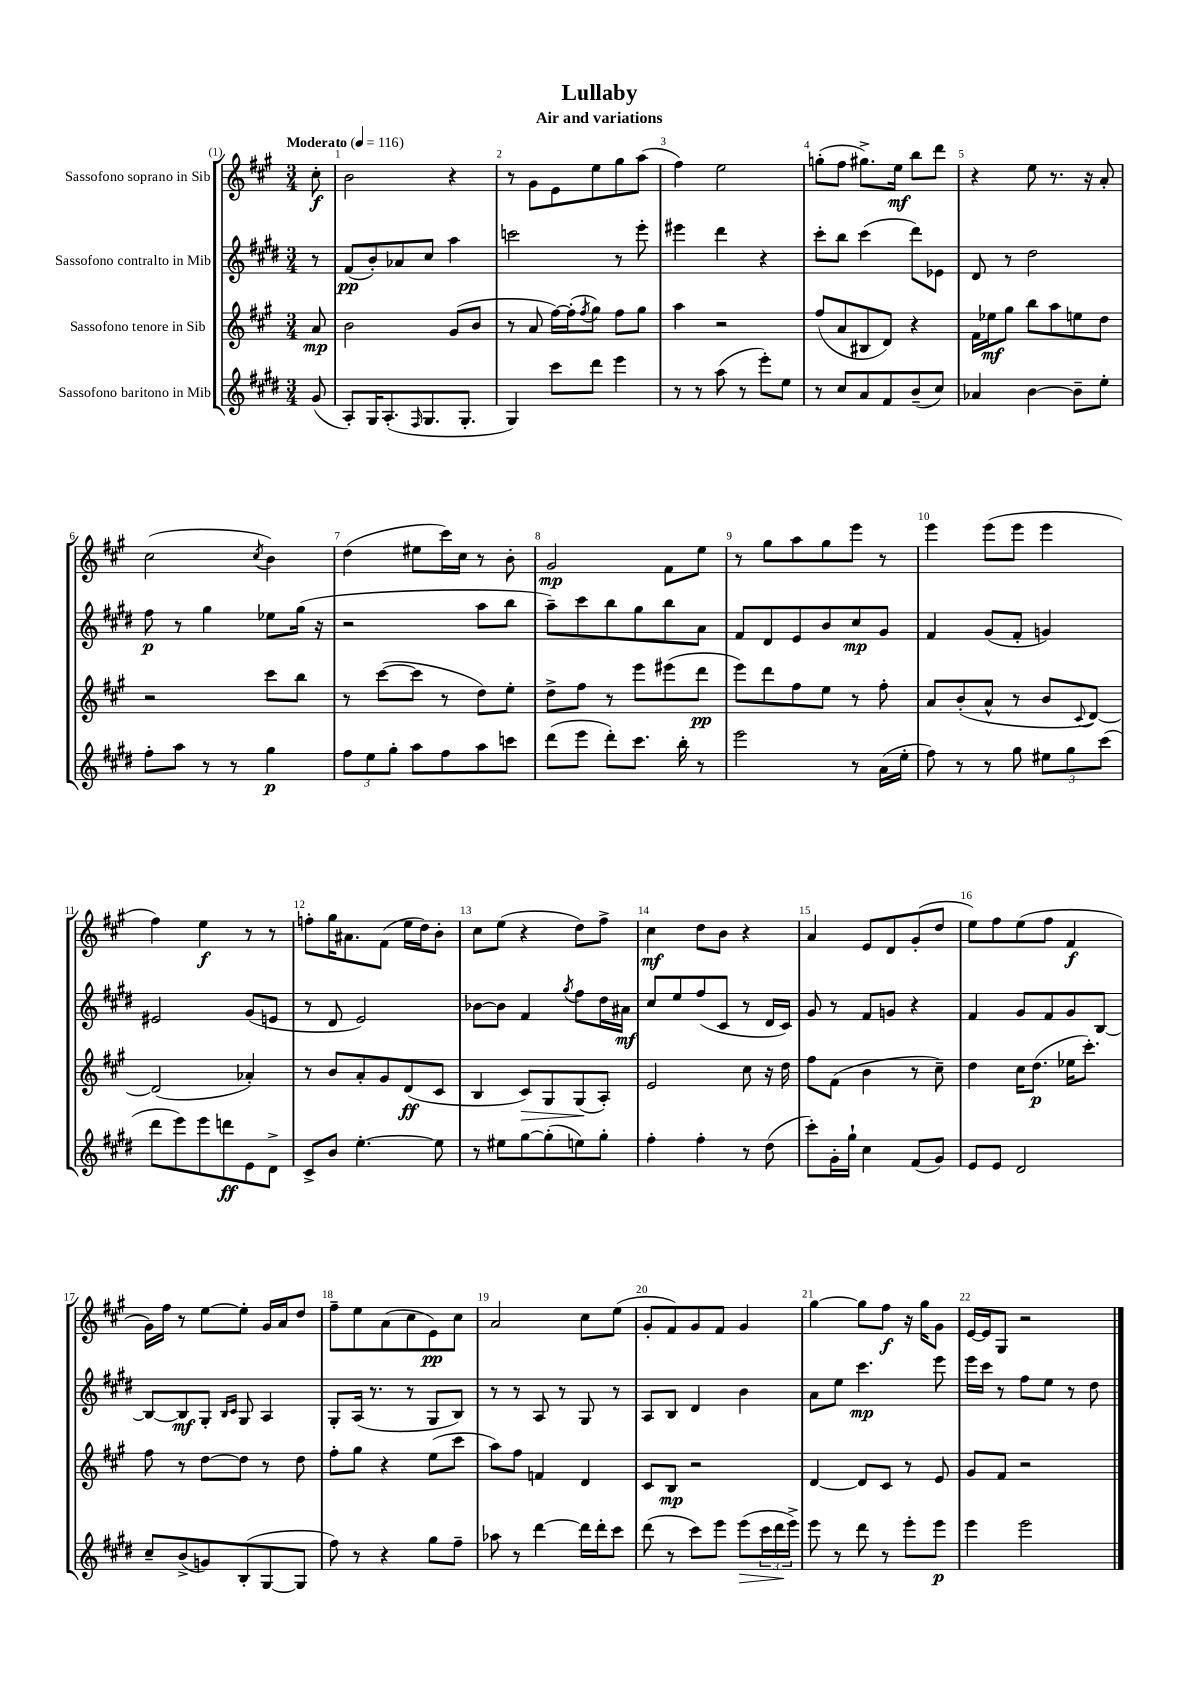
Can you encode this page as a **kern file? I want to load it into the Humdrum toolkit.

**kern	**dynam	**kern	**dynam	**kern	**dynam	**kern	**dynam
*part4	*part4	*part3	*part3	*part2	*part2	*part1	*part1
*staff4	*staff4	*staff3	*staff3	*staff2	*staff2	*staff1	*staff1
*I"Sassofono baritono in Mib	*	*I"Sassofono tenore in Sib	*	*I"Sassofono contralto in Mib	*	*I"Sassofono soprano in Sib	*
*clefG2	*	*clefG2	*	*clefG2	*	*clefG2	*
*k[f#c#g#d#]	*	*k[f#c#g#]	*	*k[f#c#g#d#]	*	*k[f#c#g#]	*
*M3/4	*	*M3/4	*	*M3/4	*	*M3/4	*
*MM116	*	*MM116	*	*MM116	*	*MM116	*
=	=	=	=	=	=	=	=
!	!	!	!	!	!	!LO:TX:a:B:t=Moderato	!
(8g#/	.	8a/	mp	8r	.	8cc#'\	f
=1	=1	=1	=1	=1	=1	=1	=1
8A'/L)	.	2b\	.	(8f#/L	pp	2b\	.
16G#/K	.	.	.	8b'/)	.	.	.
(8.A'/	.	.	.	.	.	.	.
.	.	.	.	8a-X/	.	.	.
16qqF#/	.	.	.	.	.	.	.
8.G#/	.	.	.	8cc#/J	.	.	.
.	.	(8g#/L	.	4aa\	.	4r	.
8.G#'/J	.	.	.	.	.	.	.
.	.	8b/J	.	.	.	.	.
=2	=2	=2	=2	=2	=2	=2	=2
4G#/)	.	8r	.	2cccn\	.	8r	.
.	.	8a/	.	.	.	8g#\L	.
8ccc#\L	.	[16ff#\LL)	.	.	.	8e\	.
.	.	(16ff#'\J]	.	.	.	.	.
.	.	8qff#/	.	.	.	.	.
8ddd#\J	.	8gg#\J)	.	.	.	8ee\	.
4eee\	.	8ff#\L	.	8r	.	8gg#\	.
.	.	8gg#\J	.	8eee'\	.	(8aa\J	.
=3	=3	=3	=3	=3	=3	=3	=3
8r	.	4aa\	.	4eee#X\	.	4ff#\)	.
8r	.	.	.	.	.	.	.
(8aa\	.	2r	.	4ddd#\	.	2ee\	.
8r	.	.	.	.	.	.	.
8eee'\L)	.	.	.	4r	.	.	.
8ee\J	.	.	.	.	.	.	.
=4	=4	=4	=4	=4	=4	=4	=4
8r	.	(8ff#/L	.	8ccc#'\L	.	(8ggn'\L	.
8cc#/L	.	8a/	.	8bb\J	.	8ff#\J	.
8a/	.	8B#X/	.	(4ccc#\	.	8.gg#X^\L)	.
8f#/	.	8d/J)	.	.	.	.	.
.	.	.	.	.	.	16ee\Jk	mf
(8b~/	.	4r	.	8ddd#\L)	.	8bb\L	.
8cc#/J)	.	.	.	8e-X\J	.	8ddd\J	.
=5	=5	=5	=5	=5	=5	=5	=5
4a-X/	.	16f#\LL	.	8d#/	.	4r	.
.	.	16ee-X\J	mf	.	.	.	.
.	.	8gg#\J	.	8r	.	.	.
[4b\	.	8bb\L	.	2dd#\	.	8ee\	.
.	.	8aa\	.	.	.	8.r	.
8b~\L]	.	8een\	.	.	.	.	.
.	.	.	.	.	.	16r	.
8ee'\J	.	8dd\J	.	.	.	8a'/	.
!!LO:LB:g=z
=6	=6	=6	=6	=6	=6	=6	=6
8ff#'\L	.	2r	.	8ff#\	p	(2cc#\	.
8aa\J	.	.	.	8r	.	.	.
8r	.	.	.	4gg#\	.	.	.
8r	.	.	.	.	.	.	.
.	.	.	.	.	.	8qcc#/	.
4gg#\	p	8ccc#\L	.	8ee-X\L	.	4b\)	.
.	.	8bb\J	.	(16gg#\Jk	.	.	.
.	.	.	.	16r	.	.	.
=7	=7	=7	=7	=7	=7	=7	=7
12ff#\L	.	8r	.	2r	.	(4dd\	.
12ee\	.	.	.	.	.	.	.
.	.	([8ccc#\L	.	.	.	.	.
12gg#'\J	.	.	.	.	.	.	.
8aa\L	.	8ccc#\J]	.	.	.	8ee#X\L	.
8ff#\	.	8r	.	.	.	16ccc#\L)	.
.	.	.	.	.	.	16cc#\JJ	.
8aa\	.	8dd\L)	.	8aa\L	.	8r	.
8cccn\J	.	8ee'\J	.	8bb\J	.	8b'\	.
=8	=8	=8	=8	=8	=8	=8	=8
(8ddd#\L	.	8dd^\L	.	8aa~\L)	.	2g#/	mp
8eee\J	.	8ff#\J	.	8ccc#\	.	.	.
8ddd#'\L)	.	8r	.	8bb\	.	.	.
8.ccc#\J	.	8eee\L	.	8gg#\	.	.	.
.	.	(8eee#X\	.	8bb\	.	8f#\L	.
16bb'\	.	.	.	.	.	.	.
8r	.	8ddd\J	pp	8a\J	.	8ee\J	.
=9	=9	=9	=9	=9	=9	=9	=9
2eee\	.	8eee\L)	.	8f#/L	.	8r	.
.	.	8ddd\	.	8d#/	.	8gg#\L	.
.	.	8ff#\	.	8e/	.	8aa\	.
.	.	8ee\J	.	8b/	.	8gg#\	.
8r	.	8r	.	8cc#/	mp	8eee\J	.
(16a\LL	.	8ff#'\	.	8g#/J	.	8r	.
16ee'\JJ	.	.	.	.	.	.	.
=10	=10	=10	=10	=10	=10	=10	=10
8ff#\)	.	8a/L	.	4f#/	.	4eee\	.
8r	.	(8b'/	.	.	.	.	.
8r	.	8a^^/J	.	(8g#/L	.	(8eee\L	.
8gg#\	.	8r	.	8f#'/J	.	8eee\J	.
12ee#X\L	.	8b/L	.	4gn/)	.	4eee\	.
12gg#\	.	.	.	.	.	.	.
.	.	8qqc#/	.	.	.	.	.
.	.	[8d/J)	.	.	.	.	.
(12ccc#\J	.	.	.	.	.	.	.
!!LO:LB:g=z
=11	=11	=11	=11	=11	=11	=11	=11
8ddd#\L	.	(2d/]	.	2e#X/	.	4ff#\)	.
8eee\)	.	.	.	.	.	.	.
8eee\	.	.	.	.	.	4ee\	f
8dddn\	ff	.	.	.	.	.	.
8e\	.	4a-X'/)	.	(8g#/L	.	8r	.
8d#^\J	.	.	.	8en/J	.	8r	.
=12	=12	=12	=12	=12	=12	=12	=12
8c#^/L	.	8r	.	8r	.	8ffn'\L	.
8b/J	.	8b/L	.	8d#/	.	16gg#\K	.
.	.	.	.	.	.	8.a#X\	.
[4.ee'\	.	8a'/	.	2e/)	.	.	.
.	.	8g#/	.	.	.	(8f#\J	.
.	.	(8d/	ff	.	.	16ee\LL	.
.	.	.	.	.	.	16dd\J)	.
8ee\]	.	8c#/J	.	.	.	8b'\J	.
=13	=13	=13	=13	=13	=13	=13	=13
8r	.	4B/	.	[8b-X\L	.	8cc#\L	.
8ee#X\L	.	.	.	8b-\J]	.	(8ee\J	.
!	!	!	!LO:HP:b	!	!	!	!
[8gg#\	.	8c#/L)	>	4f#/	.	4r	.
(8gg#'\]	.	8G#/	.	.	.	.	.
.	.	.	.	8qgg#/	.	.	.
8een\)	.	(8G#/	.	8ff#\L	.	8dd\L)	.
8gg#'\J	.	8A'/J)	]	16dd#\L	.	8ff#^\J	.
.	.	.	.	16a#X\JJ	mf	.	.
=14	=14	=14	=14	=14	=14	=14	=14
4ff#'\	.	2e/	.	8cc#/L	.	4cc#\	mf
.	.	.	.	8ee/	.	.	.
4ff#'\	.	.	.	(8ff#/	.	8dd\L	.
.	.	.	.	8c#/J	.	8b\J	.
8r	.	8cc#\	.	8r	.	4r	.
(8dd#\	.	16r	.	16d#/LL	.	.	.
.	.	16dd\	.	16c#/JJ)	.	.	.
=15	=15	=15	=15	=15	=15	=15	=15
8ccc#'\L)	.	8ff#\L	.	8g#/	.	4a/	.
16g#'\L	.	(8f#\J	.	8r	.	.	.
16gg#`\JJ	.	.	.	.	.	.	.
4cc#\	.	4b\	.	8f#/L	.	8e/L	.
.	.	.	.	8gn/J	.	8d/	.
(8f#/L	.	8r	.	4r	.	(8g#'/	.
8g#/J)	.	8cc#~\)	.	.	.	8dd/J	.
=16	=16	=16	=16	=16	=16	=16	=16
8e/L	.	4dd\	.	4f#/	.	8ee\L)	.
8e/J	.	.	.	.	.	8ff#\	.
2d#/	.	16cc#\KL	.	8g#/L	.	(8ee\	.
.	.	(8.dd\J	p	.	.	.	.
.	.	.	.	8f#/	.	8ff#\J	.
.	.	16ee-X\KL	.	8g#/	.	4f#/	f
.	.	8.ccc#'\J)	.	.	.	.	.
.	.	.	.	[8B/J	.	.	.
!!LO:LB:g=z
=17	=17	=17	=17	=17	=17	=17	=17
8cc#~/L	.	8ff#\	.	8B/L_	.	16g#\LL)	.
.	.	.	.	.	.	16ff#\JJ	.
(8b^/	.	8r	.	8B/]	mf	8r	.
8gn/)	.	[8dd\L	.	8G#'/J	.	[8ee\L	.
.	.	.	.	16qqB/LL	.	.	.
.	.	.	.	16qqc#/JJ	.	.	.
(8B'/	.	8dd\J]	.	8G#/	.	8ee'\J]	.
[8G#/	.	8r	.	4A/	.	16g#/LL	.
.	.	.	.	.	.	16a/J	.
8G#/J]	.	8dd\	.	.	.	8dd/J	.
=18	=18	=18	=18	=18	=18	=18	=18
8ff#\)	.	8ff#'\L	.	8G#'/L	.	8ff#~\L	.
8r	.	8gg#\J	.	(16A/Jk	.	8ee\	.
.	.	.	.	8.r	.	.	.
4r	.	4r	.	.	.	(8a\	.
.	.	.	.	8r	.	8cc#\	.
8gg#\L	.	(8ee\L	.	8G#/L	.	8e\)	pp
8ff#~\J	.	8ccc#\J	.	8B/J)	.	8cc#\J	.
=19	=19	=19	=19	=19	=19	=19	=19
8aa-X\	.	8aa\L)	.	8r	.	2a/	.
8r	.	8ff#\J	.	8r	.	.	.
[4ddd#\	.	4fn/	.	8A/	.	.	.
.	.	.	.	8r	.	.	.
16ddd#\LL]	.	4d/	.	8G#/	.	8cc#\L	.
16ddd#'\J	.	.	.	.	.	.	.
8ccc#\J	.	.	.	8r	.	(8ee\J	.
=20	=20	=20	=20	=20	=20	=20	=20
(8ddd#\	.	8c#/L	.	8A/L	.	8g#'/L	.
8r	.	8B/J	mp	8B/J	.	8f#/)	.
8ccc#\L)	.	2r	.	4d#/	.	8g#/	.
8eee\J	.	.	.	.	.	8f#/J	.
!	!LO:HP:b	!	!	!	!	!	!
(8eee\L	>	.	.	4b\	.	4g#/	.
24ccc#\L	.	.	.	.	.	.	.
24ddd#\	.	.	.	.	.	.	.
24eee^\JJ)	]	.	.	.	.	.	.
=21	=21	=21	=21	=21	=21	=21	=21
8eee\	.	[4d/	.	8a\L	.	[4gg#\	.
8r	.	.	.	8ee\J	.	.	.
8ddd#\	.	8d/L]	.	4.ccc#\	mp	8gg#\L]	.
8r	.	8c#/J	.	.	.	8ff#\J	f
8eee'\L	.	8r	.	.	.	16r	.
.	.	.	.	.	.	16gg#\KL	.
8eee\J	p	8e/	.	8eee\	.	8g#\J	.
=22	=22	=22	=22	=22	=22	=22	=22
4eee\	.	8g#/L	.	16eee\LL	.	[16e/LL	.
.	.	.	.	16ccc#\JJ	.	16e/J]	.
.	.	8f#/J	.	8r	.	8G#/J	.
2eee\	.	2r	.	8ff#\L	.	2r	.
.	.	.	.	8ee\J	.	.	.
.	.	.	.	8r	.	.	.
.	.	.	.	8dd#\	.	.	.
==	==	==	==	==	==	==	==
*-	*-	*-	*-	*-	*-	*-	*-
